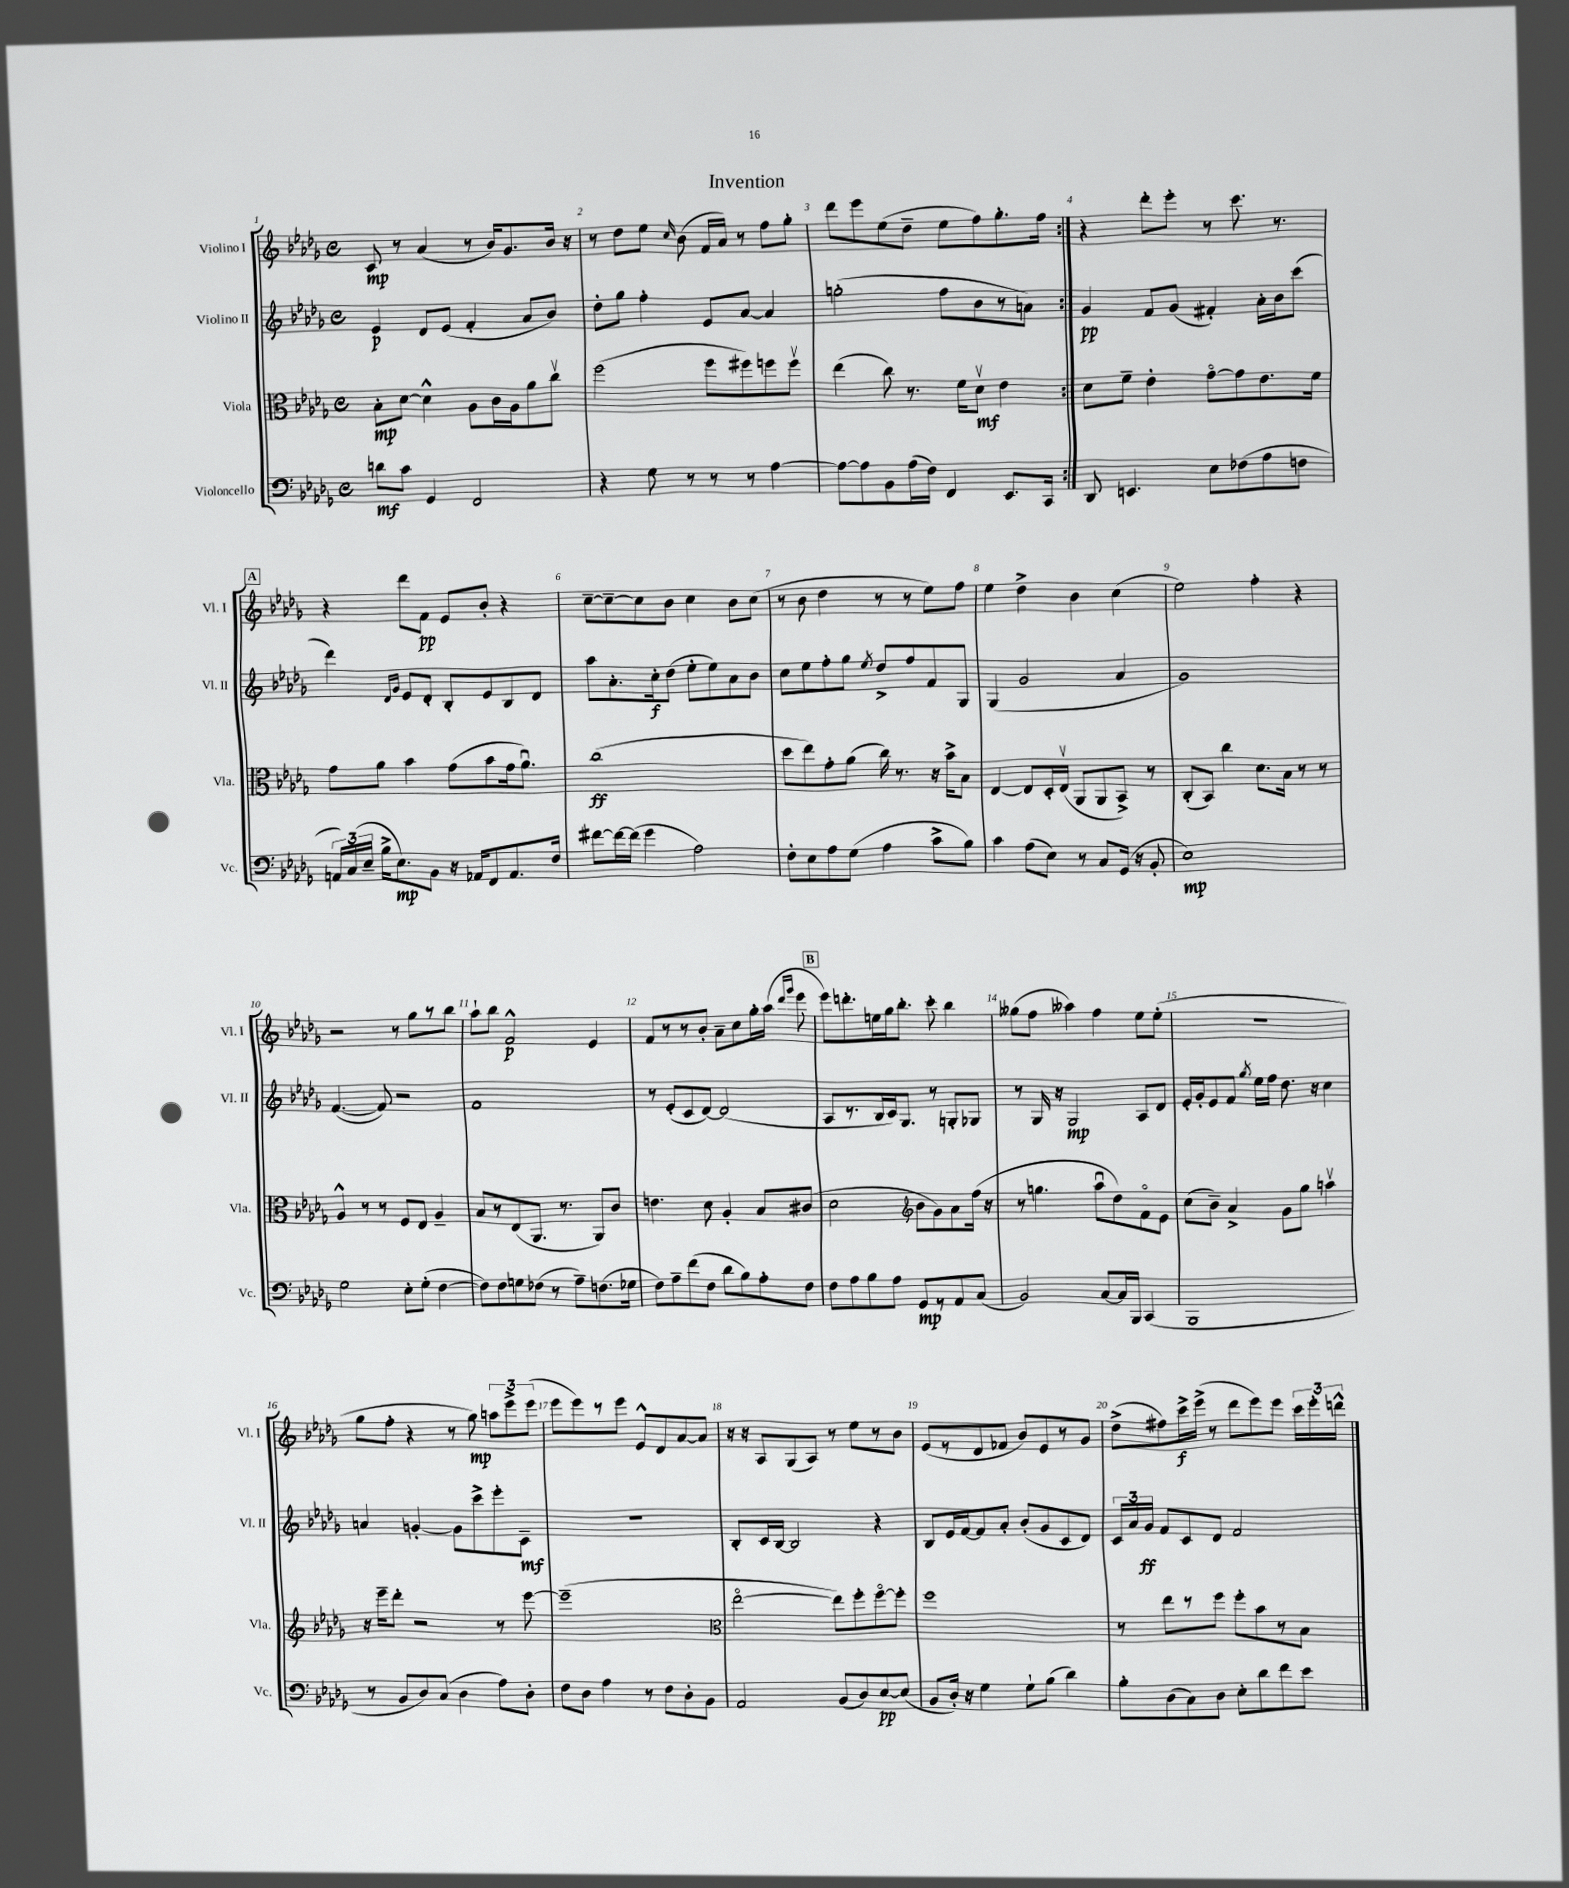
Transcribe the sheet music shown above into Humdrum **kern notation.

**kern	**kern	**kern	**kern
*staff4	*staff3	*staff2	*staff1
*clefF4	*clefC3	*clefG2	*clefG2
*k[b-e-a-d-g-]	*k[b-e-a-d-g-]	*k[b-e-a-d-g-]	*k[b-e-a-d-g-]
*M4/4	*M4/4	*M4/4	*M4/4
*met(c)	*met(c)	*met(c)	*met(c)
8d	8B-'	4e-	8c
8c	[8d-	.	8r
4GG-	4d-^^]	8d-	(4a-
.	.	(8e-	.
2FF	8A-	4f'	8r
.	16c	.	16b-)
.	16A-	.	8.g-
.	8a-	8a-	.
.	8ccv	8b-)	16b-
.	.	.	16r
=	=	=	=
4r	(2ff	8dd-'	8r
.	.	8gg-	8dd-
8G-	.	4ff'	8ee-
.	.	.	16qqcc
8r	.	.	(8b-
8r	8ff	8e-	16f
.	.	.	16a-)
8r	8ff#)	[8a-	8r
[4A-	8ff	4a-]	8ff
.	8ffv	.	8gg-'
=	=	=	=
8A-_	(4ee-	(2gg'	8ddd-
8A-]	.	.	8eee-
8BB-	8cc)	.	(8ee-
(16A-	8.r	.	8dd-~
16F)	.	.	.
4FF	.	8ff	8ee-
.	16f	.	.
.	8d-v	8b-	8ff)
8.EE-	4e-	8r	8.gg-'
.	.	8a)	.
16CC	.	.	16ff
=:|!	=:|!	=:|!	=:|!
8DD-	8d-	4g-	4r
4.EE	8f~	.	.
.	4e-'	8f	8ddd-'
.	.	(8g-	8eee-'
8E-	[8g-o	4f#')	8r
(8F-	8g-]	.	8.ccc
8A-	8.e-	16a-'	.
.	.	16b-	8.r
8F	.	(8ccc	.
.	16f	.	.
=	=	=	=
24AA)	8g-	4ddd-)	4r
(24C	.	.	.
24E-~	.	.	.
16B-^	8a-	.	.
8.E-)	.	.	.
.	.	16qqd-	.
.	.	16qqg-	.
.	4b-	8e-	8ddd-
8BB-	.	8d-'	8f
16r	(8g-	8B-'	8e-
16AA-	.	.	.
8FF	8b-	8e-	8b-'
8.AA-	16g-	8B-	4r
.	8.a-u)	.	.
.	.	8d-	.
16F	.	.	.
=	=	=	=
[8f#	(1cc	8aa-	[8cc~
16f#_	.	8.a-'	8cc~_
(16f#]	.	.	.
4g-	.	.	8cc]
.	.	16cc'	.
.	.	(8dd-	8b-
2A-)	.	8ee-'	4cc
.	.	8ee-)	.
.	.	8a-	8b-
.	.	8b-	(8cc
=	=	=	=
8F'	8dd-	8cc	8r
8E-	8ee-)	8ee-	8b-
8A-	8g-'	8ff'	4dd-
(8G-	(8a-	8gg-	.
.	.	8qee-	.
4A-	16cc)	8dd-^	8r
.	8.r	.	.
.	.	8ff	8r
8c^	16r	8f	8ee-)
.	16b-^	.	.
8B-)	8B-	8G-	8ff
=	=	=	=
4c	[4E-	(4G-	4ee-
(8A-	8E-]	2g-	4dd-^
8E-)	16D-'	.	.
.	(16E-v	.	.
8r	8AA-	.	4b-
8C	8AA-	.	.
(16GG-	8BB-^)	4a-	(4cc
16r	.	.	.
8BB-'	8r	.	.
=	=	=	=
1E-)	(8C'	1g-)	2ee-)
.	8BB-)	.	.
.	4cc	.	.
.	8.d-	.	4ff'
.	16B-	.	.
.	8r	.	4r
.	8r	.	.
=	=	=	=
2G-	4A-^^	([4.f	2r
.	8r	.	.
.	8r	8f])	.
8E-'	8F	2r	8r
(8G-'	8E-	.	8gg-
[4F	4A-~	.	8r
.	.	.	8bb-
=	=	=	=
8F])	8B-	1f	8aa-`
8F	8r	.	8bb-
8G	(8E-	.	2f^^
(8F-	8.AA-	.	.
8r	.	.	.
.	8.r	.	.
8A-~)	.	.	.
(8.F	8AA-)	.	4e-
.	8c	.	.
16G-	.	.	.
=	=	=	=
8F)	4.e	8r	8f
8A-~	.	(8e-'	8r
(8f	.	8c	8r
8F	8d-	[8d-)	8b-'
8d-	4A-'	(2d-]	8a-~
8B-)	.	.	8cc
8A-'	8B-	.	16gg-'
.	.	.	(16aa-
.	.	.	16qqddd-
.	.	.	16qqggg-
8F	(8c#	.	8eee-
=	=	=	=
8F	2d-	8A-	8eee-)
8A-	.	8.r	8.ddd'
8B-	.	.	.
.	.	16B-	16ee
8A-	.	16c)	16gg-
.	.	8.G-	8.bb-'
*	*clefG2	*	*
8GG-	8b-	.	.
8r	8g-)	8r	8ccc'
8AA-	8a-	8G'	4bb-
(8C	(16ff	8G-	.
.	16r	.	.
=	=	=	=
2BB-)	8r	8r	(8gg--
.	4.gg	16G-	8ff
.	.	16r	.
.	.	2G-	4aa--)
[8C	8aa-u	.	4ff
16C]	8dd-)	.	.
16BBB-	.	.	.
(4CC	8fo	8A-	8ee-
.	8e-	8d-	(8ee-'
=	=	=	=
1BBB-	(8cc	16e-'	1r
.	.	16g-'	.
.	8b-~)	8e-	.
.	4a-^	8f	.
.	.	8qgg-	.
.	.	16ee-	.
.	.	16ff	.
.	8g-	8.dd-	.
.	8gg-	.	.
.	.	16r	.
.	4aav	4cc	.
=	=	=	=
8r	16r	4a	8gg-
.	16eee-~	.	.
8BB-	8ddd-'	.	8ff'
8D-)	2r	[4g'	4r
(8C	.	.	.
4D-	.	8g]	8r
.	.	8ccc^	8gg-)
8A-)	8r	8eee-'	12aa
.	.	.	12eee-^
8D-'	[8eee-	8c~	.
.	.	.	(12eee-
=	=	=	=
8F	(1eee-~]	1r	8eee-
8D-	.	.	8eee-)
4A-	.	.	8r
.	.	.	8eee-
8r	.	.	8e-^^
8F	.	.	8d-
8D-'	.	.	[8a-
8BB-	.	.	8a-]
=	=	=	=
*	*clefC3	*	*
2AA-	[2ee-o	8B-'	16r
.	.	.	16r
.	.	16c	8A-
.	.	[16B-	.
.	.	2B-]	(8G-
.	.	.	8A-)
(8BB-	8ee-])	.	8r
8D-)	8ff'	.	8ee-
[8E-	[8ffo	4r	8r
(8E-]	8ff']	.	8b-
=	=	=	=
8BB-	1ff	8B-	(8e-
16D-')	.	16e-	8r
16r	.	[16f	.
4G-	.	8f]	8d-
.	.	8a-'	8f-
8G-`	.	(8b-'	8b-)
(8B-	.	8g-	8e-
4d-)	.	8c	8r
.	.	8d-)	8g-
=	=	=	=
8B-'	8r	24c	(8dd-^
.	.	24a-	.
.	.	24g-	.
(8D-	8ee-	8f	8ff#)
8C)	8r	8c	16ccc^
.	.	.	(16eee-^
8D-	8ff	8d-	8r
8E-'	8ff'	2f	8ddd-
8d-	8b-	.	8eee-)
8f	8r	.	8eee-
8e-	8B-	.	24ccc
.	.	.	24eee-'
.	.	.	24ddd^^
==	==	==	==
*-	*-	*-	*-
